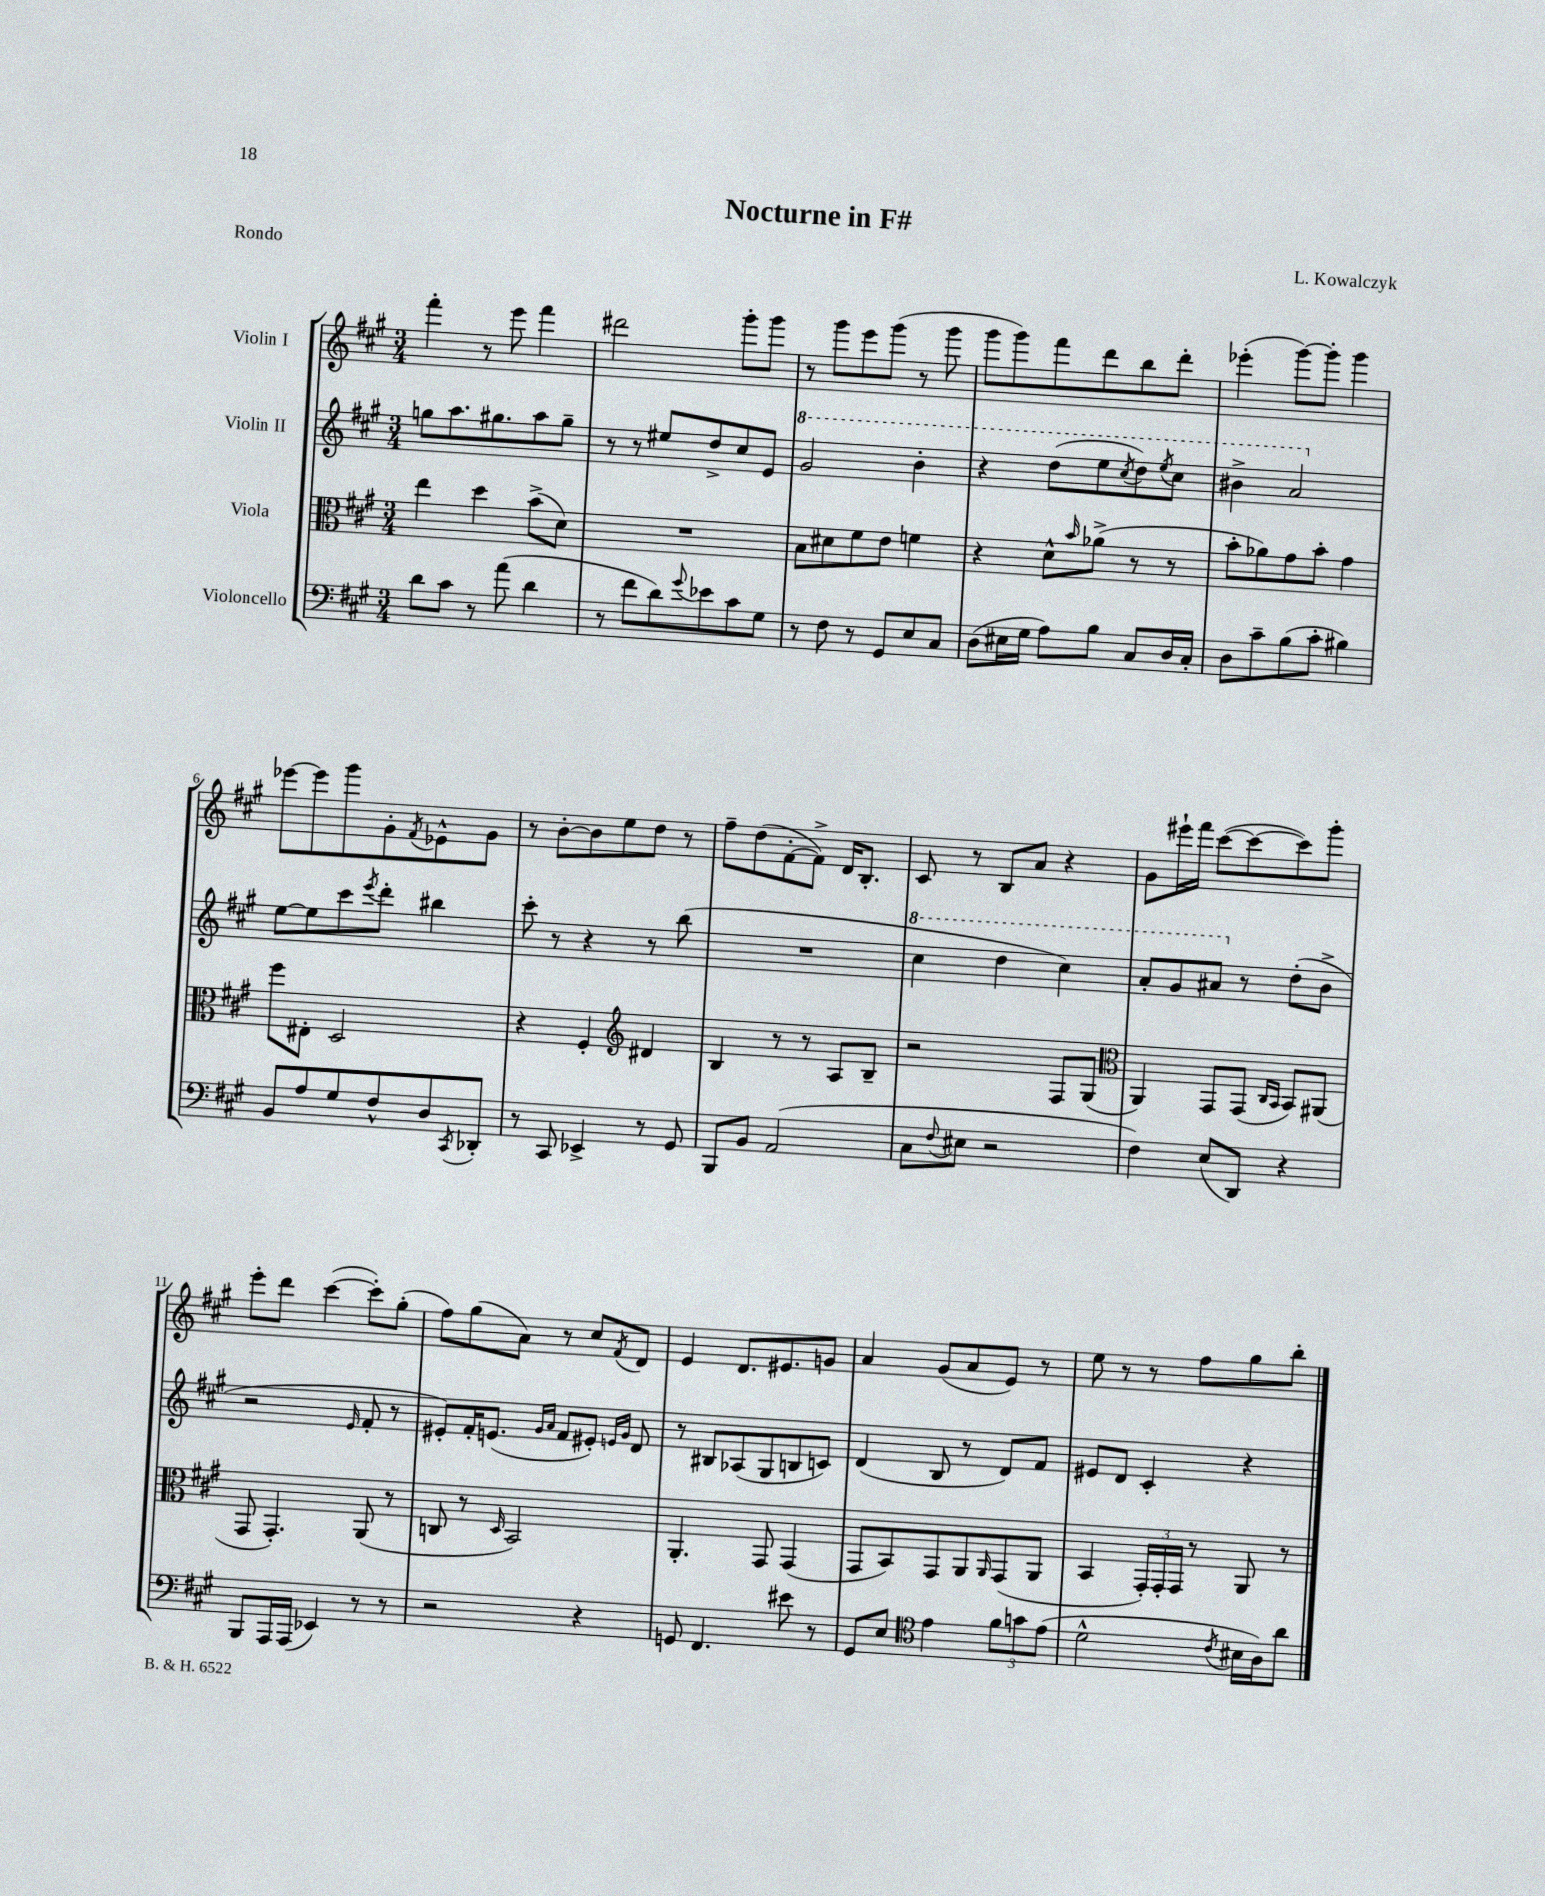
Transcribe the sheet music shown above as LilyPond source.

\header { title = "Nocturne in F#" composer = "L. Kowalczyk" piece = "Rondo" }
<<
\new StaffGroup <<
\new Staff = "s0" \with { instrumentName = "Violin I" } {
    \clef treble \key a \major \numericTimeSignature \time 3/4
    fis'''4-. r8 e'''8 fis'''4 |
    dis'''2 gis'''8-. gis'''8 |
    r8 gis'''8 e'''8 gis'''8( r8 gis'''8 |
    gis'''8 gis'''8) fis'''8 d'''8 b''8 d'''8-. |
    ees'''4-.( gis'''8~) gis'''8-. gis'''4 |
    ees'''8~ ees'''8 gis'''8 gis'8-. \acciaccatura { fis'8 } ees'8-^ gis'8 |
    r8 b'8~-. b'8 e''8 d''8 r8 |
    fis''8-- d''8( fis'8~-. fis'8->) d'16 b8.-. |
    cis'8 r8 b8 a'8 r4 |
    gis'8 eis'''16-! fis'''16 cis'''8~( cis'''8~ cis'''8) gis'''8-. |
    e'''8-. d'''8 cis'''4~( cis'''8-.) gis''8-.( |
    fis''8) gis''8( a'8) r8 cis''8 \acciaccatura { fis'8 } d'8 |
    e'4 d'8. eis'8. g'8 |
    a'4 gis'8( a'8 e'8) r8 |
    e''8 r8 r8 fis''8 gis''8 b''8-. \bar "|." |
}
\new Staff = "s1" \with { instrumentName = "Violin II" } {
    \clef treble \key a \major \numericTimeSignature \time 3/4
    g''8 a''8. gis''8. a''8 gis''8-- |
    r8 r8 eis''8 d''8-> cis''8 e'8 |
    \ottava #1 gis''2 b''4-. |
    r4 d'''8( e'''8 \acciaccatura { cis'''8 } d'''8) \acciaccatura { e'''8 } cis'''8 |
    bis''4-> a''2 \ottava #0 |
    e''8~ e''8 cis'''8 \acciaccatura { e'''8 } d'''8-. bis''4 |
    cis'''8-. r8 r4 r8 b''8( |
    R2. |
    \ottava #1 cis'''4 d'''4 cis'''4) |
    a''8-. gis''8 ais''8 \ottava #0 r8 d''8-.( b'8-> |
    r2 \grace { e'16 } fis'8-. r8 |
    eis'8-.) fis'16-. e'8.( \grace { gis'16 a'16 } fis'8 eis'8-.) \grace { e'16 gis'16 } d'8 |
    r8 bis8 aes8( gis8 b8 c'8) |
    d'4( b8 r8 d'8) fis'8 |
    eis'8 d'8 cis'4-. r4 \bar "|." |
}
\new Staff = "s2" \with { instrumentName = "Viola" } {
    \clef alto \key a \major \numericTimeSignature \time 3/4
    e''4 d''4 b'8->( d'8) |
    R2. |
    b8 dis'8 fis'8 e'8 f'4 |
    r4 d'8-^ \grace { b'16 } aes'8->( r8 r8 |
    b'8-. aes'8) gis'8 b'8-. gis'4 |
    fis''8 eis8-. d2 |
    r4 fis4-. \clef treble dis'4 |
    b4 r8 r8 a8 b8-- |
    r2 fis8 gis8( |
    \clef alto a,4) gis,8 gis,8( \grace { cis16 b,16 } b,8) ais,8( |
    gis,8 gis,4.-.) a,8( r8 |
    c8 r8 \grace { d16 } b,2) |
    a,4.-. gis,8 gis,4( |
    gis,8 b,8) gis,8 a,8 \grace { a,16 } gis,8( a,8 |
    b,4 \tuplet 3/2 { gis,16-.) gis,16-. gis,16 } r8 a,8 r8 \bar "|." |
}
\new Staff = "s3" \with { instrumentName = "Violoncello" } {
    \clef bass \key a \major \numericTimeSignature \time 3/4
    d'8 cis'8 r8 a'8( d'4 |
    r8 fis'8 d'8) \appoggiatura { gis'8 } ees'8 cis'8 gis8 |
    r8 fis8 r8 gis,8 e8 cis8 |
    d8( eis16 gis16 a8) b8 cis8 d16 cis16-. |
    d8 cis'8-- b8( cis'8-. bis4) |
    b,8 a8 gis8 fis8-^ d8 \acciaccatura { cis,8 } des,8-. |
    r8 cis,8 ees,4-> r8 gis,8 |
    b,,8 b,8 a,2( |
    cis8 \appoggiatura { fis8 } eis8 r2 |
    fis4) e8( d,8) r4 |
    b,,8 a,,16 a,,16( ees,4) r8 r8 |
    r2 r4 |
    g,8 fis,4. eis'8 r8 |
    gis,8 e8 \clef tenor e'4 \tuplet 3/2 { fis'8 g'8 e'8( } |
    d'2-^ \acciaccatura { cis'8 } bis16 a16) a'8 \bar "|." |
}
>>
>>
